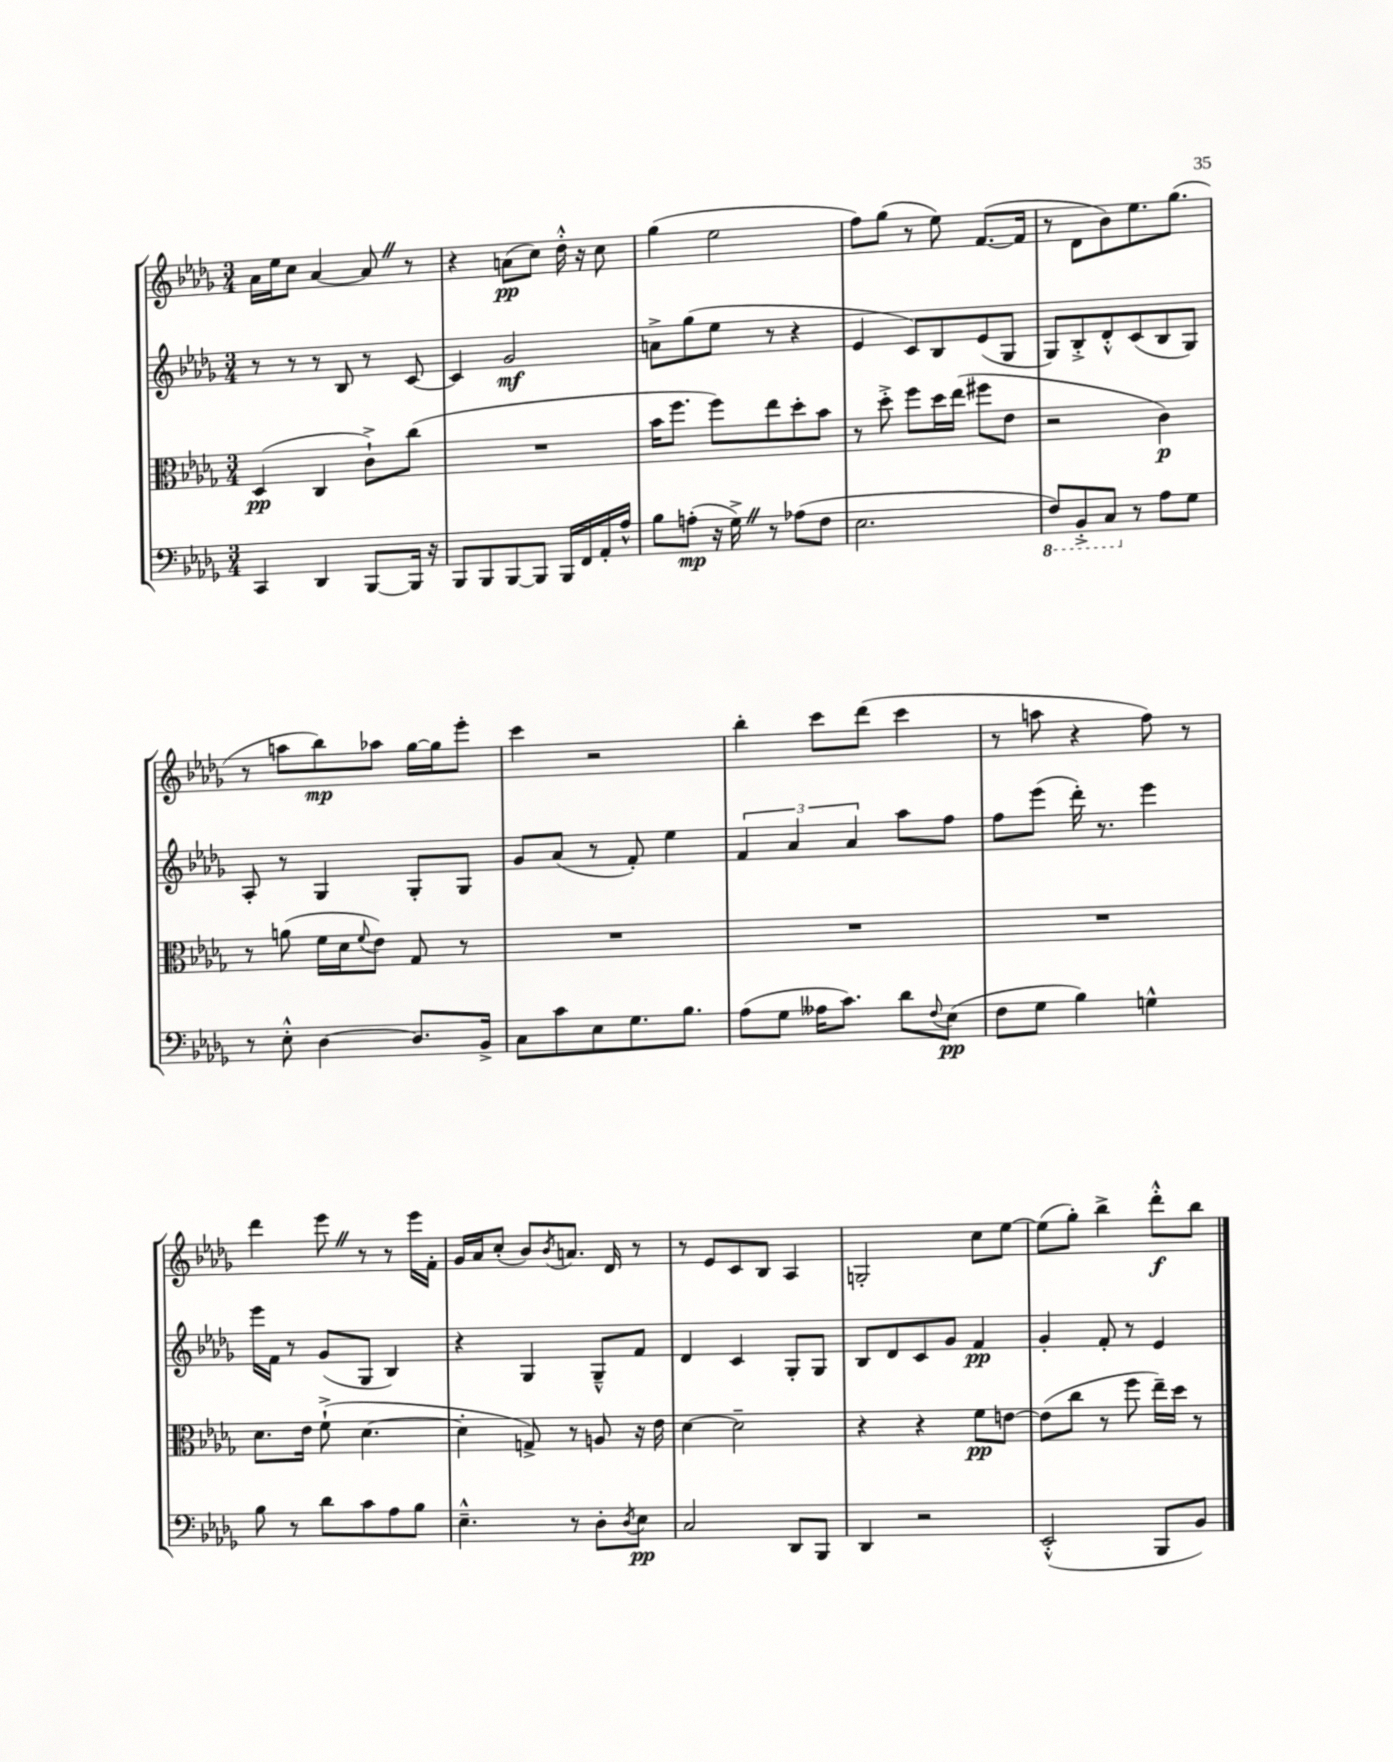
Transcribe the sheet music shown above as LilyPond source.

<<
\new StaffGroup <<
\new Staff = "s0" {
    \clef treble \key des \major \numericTimeSignature \time 3/4
    aes'16 ees''16 c''8 aes'4~ aes'8 \once \override BreathingSign.text = \markup { \musicglyph "scripts.caesura.straight" } \breathe r8 |
    r4 a'8\pp( c''8) des''16-.-^ r16 c''8 |
    ges''4( ees''2 |
    f''8) ges''8( r8 ees''8) f'8.~( f'16 |
    r8 des'8 bes'8) ees''8. ges''8.( |
    r8 a''8 bes''8\mp) aes''8 ges''16~ ges''16 ees'''8-. |
    c'''4 r2 |
    bes''4-. c'''8 des'''8( c'''4 |
    r8 a''8 r4 f''8) r8 |
    des'''4 ees'''8 \once \override BreathingSign.text = \markup { \musicglyph "scripts.caesura.straight" } \breathe r8 r8 ees'''16 f'16-. |
    ges'16 aes'16 c''8-.( bes'8) \acciaccatura { bes'8 } a'8. des'16 r8 |
    r8 ees'8 c'8 bes8 aes4 |
    g2-. c''8 ees''8~ |
    ees''8( ges''8-.) bes''4-> des'''8-.-^\f bes''8 \bar "|." |
}
\new Staff = "s1" {
    \clef treble \key des \major \numericTimeSignature \time 3/4
    r8 r8 r8 bes8 r8 c'8~ |
    c'4 ges'2\mf |
    a'8-> ges''8( ees''8 r8 r4 |
    ees'4 c'8) bes8 ees'8( ges8 |
    ges8) bes8-.-> des'8-.-^ c'8( bes8 ges8) |
    aes8-. r8 ges4 ges8-. ges8 |
    ges'8 aes'8( r8 f'8-.) ees''4 |
    \tuplet 3/2 { f'4 aes'4 aes'4 } aes''8 f''8 |
    f''8 ees'''8( des'''16-.) r8. ees'''4 |
    ees'''16 f'16 r8 ges'8( ges8 bes4) |
    r4 ges4 ges8---^ f'8 |
    des'4 c'4 ges8-. ges8 |
    bes8 des'8 c'8 ges'8 f'4\pp |
    ges'4-. f'8-. r8 ees'4 \bar "|." |
}
\new Staff = "s2" {
    \clef alto \key des \major \numericTimeSignature \time 3/4
    des4\pp( c4 c'8-!->) c''8( |
    R2. |
    bes'16 f''8. f''8) ees''8 des''8-. bes'8 |
    r8 des''8-.-> f''8 des''16 ees''16( fis''8 ees'8 |
    r2 c'4\p) |
    r8 a'8( f'16 des'16 \appoggiatura { f'8 } ees'8) ges8 r8 |
    R2. |
    R2. |
    R2. |
    des'8. ees'16 f'8-!->( des'4.~ |
    des'4-. g8->) r8 a8 r16 ees'16 |
    des'4~ des'2-- |
    r4 r4 f'8\pp e'8~ |
    e'8( c''8 r8 f''8 ees''16--) des''16 r8 \bar "|." |
}
\new Staff = "s3" {
    \clef bass \key des \major \numericTimeSignature \time 3/4
    c,4 des,4 bes,,8~ bes,,16 r16 |
    bes,,8 bes,,8 bes,,8~ bes,,8 bes,,16 f,16 aes,16-. aes16-^ |
    bes8 a8-.\mp( r16 ges16->) \once \override BreathingSign.text = \markup { \musicglyph "scripts.caesura.straight" } \breathe r8 aes8( f8 |
    ees2. |
    \ottava #-1 f,8) bes,,8-.-> c,8 \ottava #0 r8 aes8 ges8 |
    r8 ees8-.-^ des4~ des8. bes,16-> |
    c8 c'8 ees8 ges8. bes8. |
    aes8( ges8 aeses16 c'8.) des'8 \appoggiatura { f8 } ees8\pp( |
    f8 ges8 bes4) g4-^ |
    bes8 r8 des'8 c'8 aes8 bes8 |
    ees4.---^ r8 des8-. \acciaccatura { des8 } ees8\pp |
    c2 des,8 bes,,8 |
    des,4 r2 |
    ees,2-.-^( bes,,8 bes,8) \bar "|." |
}
>>
>>
\layout { \context { \Score \remove "Bar_number_engraver" } }
